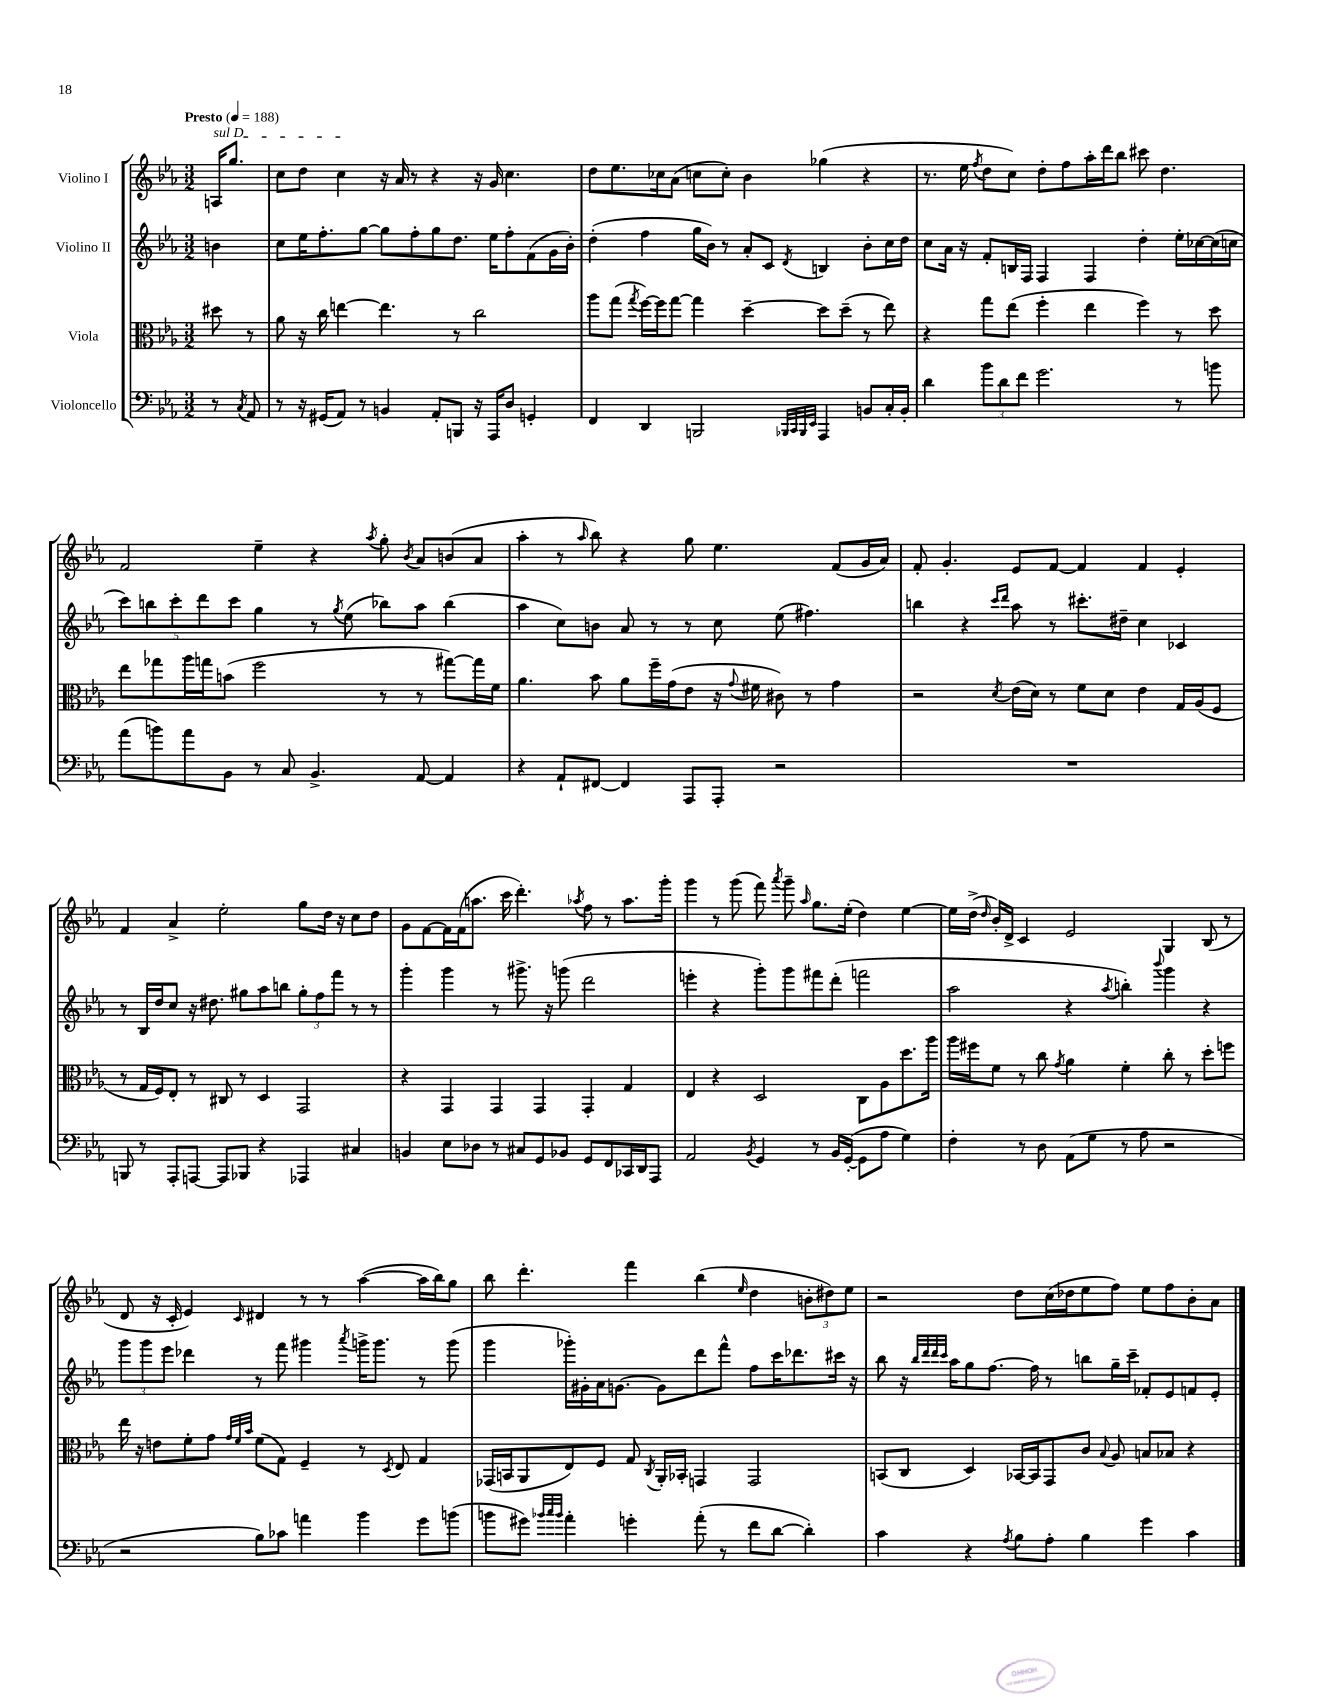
<<
\new StaffGroup <<
\new Staff = "s0" \with { instrumentName = "Violino I" } {
    \clef treble \key ees \major \numericTimeSignature \time 3/2 \partial 4 \tempo "Presto" 4 = 188
    \autoBeamOff \once \override TextSpanner.bound-details.left.text = \markup { \italic "sul D" } a16[\startTextSpan g''8.] |
    c''8[ d''8] c''4\stopTextSpan r16 aes'16 r8 r4 r16 g'16 c''4. |
    d''8[ ees''8. ces''16 aes'8]( c''8[ c''8]-.) bes'4 ges''4( r4 |
    r8. ees''16 \acciaccatura { f''8 } d''8[ c''8]) d''8[-. f''8 aes''16-. d'''16 bes''8] cis'''8 d''4. |
    f'2 ees''4-- r4 \acciaccatura { aes''8 } g''8-. \acciaccatura { bes'8 } aes'8[ b'8( aes'8] |
    aes''4-. r8 \grace { aes''16 } bes''8) r4 g''8 ees''4. f'8[( g'16 aes'16]) |
    f'8-. g'4.-. ees'8[ f'8]~ f'4 f'4 ees'4-. |
    f'4 aes'4-> ees''2-. g''8[ d''16] r16 c''8[ d''8] |
    g'8[ f'8~ f'16 f'16( a''8.] c'''16 d'''4.-.) \acciaccatura { aes''8 } f''8 r8 aes''8.[ g'''16]-. |
    g'''4 r8 g'''8( f'''8) \acciaccatura { aes'''8 } g'''8-- \grace { aes''16 } g''8.[ ees''16]-.( d''4) ees''4~ |
    ees''16[ d''16]->( \grace { d''16 } bes'16[-.) d'16]-> c'4 ees'2 g4 bes8( r8 |
    d'8 r16 c'16-. ees'4) \grace { c'16 } dis'4 r8 r8 aes''4~( aes''16[ bes''16) g''8] |
    bes''8 d'''4.-. f'''4 bes''4( \grace { ees''16 } d''4 \tuplet 3/2 { b'8[-. dis''8) ees''8] } |
    r2 d''8[ c''16( des''16 ees''8 f''8]) ees''8[ f''8 bes'8-. aes'8] \bar "|." |
}
\new Staff = "s1" \with { instrumentName = "Violino II" } {
    \clef treble \key ees \major \numericTimeSignature \time 3/2 \partial 4
    \autoBeamOff b'4 |
    c''8[ ees''16 f''8.-. g''8]~ g''8[ f''8-. g''8 d''8.] ees''16[ f''8-. f'8( g'16 bes'16]-.) |
    d''4-.( f''4 g''16[ bes'16]) r8 aes'8[-. c'8] \acciaccatura { d'8 } b4 bes'8[-. c''16 d''16] |
    c''8[ aes'16] r16 f'8[-. b16 f16] f4 f4 d''4-. ees''16[-. ces''16~ ces''16( c''16] |
    \tuplet 5/4 { c'''8[) b''8 c'''8-. d'''8 c'''8] } g''4 r8 \acciaccatura { g''8 } ees''8( bes''8[) aes''8] bes''4( |
    aes''4 c''8[) b'8] aes'8 r8 r8 c''8 ees''8( fis''4.) |
    b''4 r4 \grace { c'''16[ d'''16] } aes''8 r8 cis'''8.[-. dis''16]-- c''4 ces'4 |
    r8 bes16[ d''16 c''8] r16 dis''8. gis''8[ aes''8 b''8] \tuplet 3/2 { gis''8[-. f''8 f'''8] } r8 r8 |
    g'''4-. g'''4 r8 gis'''8.-> r16 g'''8( d'''2 |
    e'''4-. r4 g'''8[-.) g'''8 fis'''8 d'''8]-.( f'''2 |
    aes''2 r4 \acciaccatura { aes''8 } b''4-.) \appoggiatura { bes'''8 } g'''4 r4 |
    \tuplet 3/2 { g'''8[ g'''8 ees'''8] } des'''4 r8 f'''8 gis'''4 \acciaccatura { aes'''8 } g'''16[-> g'''8.] r8 g'''8( |
    g'''4 ges'''16[-.) gis'16-. aes'16 g'8.]~ g'8[ d'''8 f'''8]-^ f''8[ c'''16 des'''8. cis'''16] r16 |
    bes''8 r16 \grace { bes''32[ d'''32 d'''32 c'''32] } aes''16[ g''8 f''8.]~ f''16 r8 b''8[ g''16-- c'''16]-- fes'8[-. ees'8 f'8 ees'8]-. \bar "|." |
}
\new Staff = "s2" \with { instrumentName = "Viola" } {
    \clef alto \key ees \major \numericTimeSignature \time 3/2 \partial 4
    \autoBeamOff dis''8 r8 |
    aes'8 r16 c''16 e''4~ e''4. r8 c''2 |
    aes''8[ g''8]( \acciaccatura { g''8 } f''16[~) f''16 g''8]~ g''4 d''4~-- d''8[ d''8]--( r8 ees''8) |
    r4 g''8[ ees''8]( f''4-. ees''4 f''4) r8 d''8 |
    ees''8[ ges''8 aes''16 g''16 b'8]( f''2 r8 r8 gis''8[~) gis''16 f'16] |
    aes'4. bes'8 aes'8[ f''16-- g'16( ees'8] r16 \appoggiatura { g'8 } fis'16 cis'8) r8 g'4 |
    r2 \acciaccatura { d'8 } ees'16[( d'16]) r8 f'8[ d'8] ees'4 g16[ aes16( f8] |
    r8 g16[ f16) ees8]-. r8 cis8 r8 d4 g,2 |
    r4 g,4 g,4 g,4 g,4-. g4 |
    ees4 r4 d2 c8[ aes8 d''8. aes''16] |
    aes''16[ fis''16 f'8] r8 c''8 \acciaccatura { g'8 } aes'4 f'4-. c''8-. r8 d''8[-. f''8] |
    ees''16 r16 e'8[ f'8-. g'8] \grace { g'32[ f'32 bes'32] } f'8[( g8]) f4-- r8 \acciaccatura { d8 } ees8 g4 |
    ges,16[( b,16 aes,8 ees8) f8] g8 \acciaccatura { c8 } aes,16[-. bes,16]-. g,4 g,2 |
    b,8[( c8] d4) bes,16[~ bes,16 g,8 c'8] \appoggiatura { bes8 } aes8 b8[ bes8] r4 \bar "|." |
}
\new Staff = "s3" \with { instrumentName = "Violoncello" } {
    \clef bass \key ees \major \numericTimeSignature \time 3/2 \partial 4
    \autoBeamOff r8 \acciaccatura { c8 } aes,8 |
    r8 r16 gis,16[( aes,8]) r8 b,4 aes,8[-. b,,8] r16 aes,,16[ d8] g,4-. |
    f,4 d,4 b,,2 \grace { bes,,32[ c,32 bes,,32 ees,32] } aes,,4 b,8[ c16-. b,16]-. |
    d'4 \tuplet 3/2 { bes'8[ d'8 f'8] } g'2. r8 b'8 |
    aes'8[( b'8) aes'8 bes,8] r8 c8 bes,4.-> aes,8~ aes,4 |
    r4 aes,8[-! fis,8]~ fis,4 aes,,8[ aes,,8]-. r2 |
    R1. |
    b,,8 r8 aes,,8[-. a,,8]~ a,,8[ bes,,8] r4 aes,,4 cis4 |
    b,4 ees8[ des8] r8 cis8[ g,8 bes,8] g,8[ f,8 ces,16 d,16 aes,,8] |
    aes,2 \acciaccatura { bes,8 } g,4 r8 bes,16[ g,16]~-.( g,8[ aes8] g4) |
    f4-. r8 d8 aes,8[( g8] r8 aes8 r2 |
    r2 bes8[) ces'8] a'4 bes'4 g'8[ b'8]( |
    b'8[ gis'8]) \grace { bes'32[ c''32 bes'32] } aes'4-. g'4-. aes'8-.( r8 f'8[ d'8]~ d'4-.) |
    c'4 r4 \acciaccatura { aes8 } bes8[ aes8]-. bes4 g'4 c'4 \bar "|." |
}
>>
>>
\layout { \context { \Score \remove "Bar_number_engraver" } }
